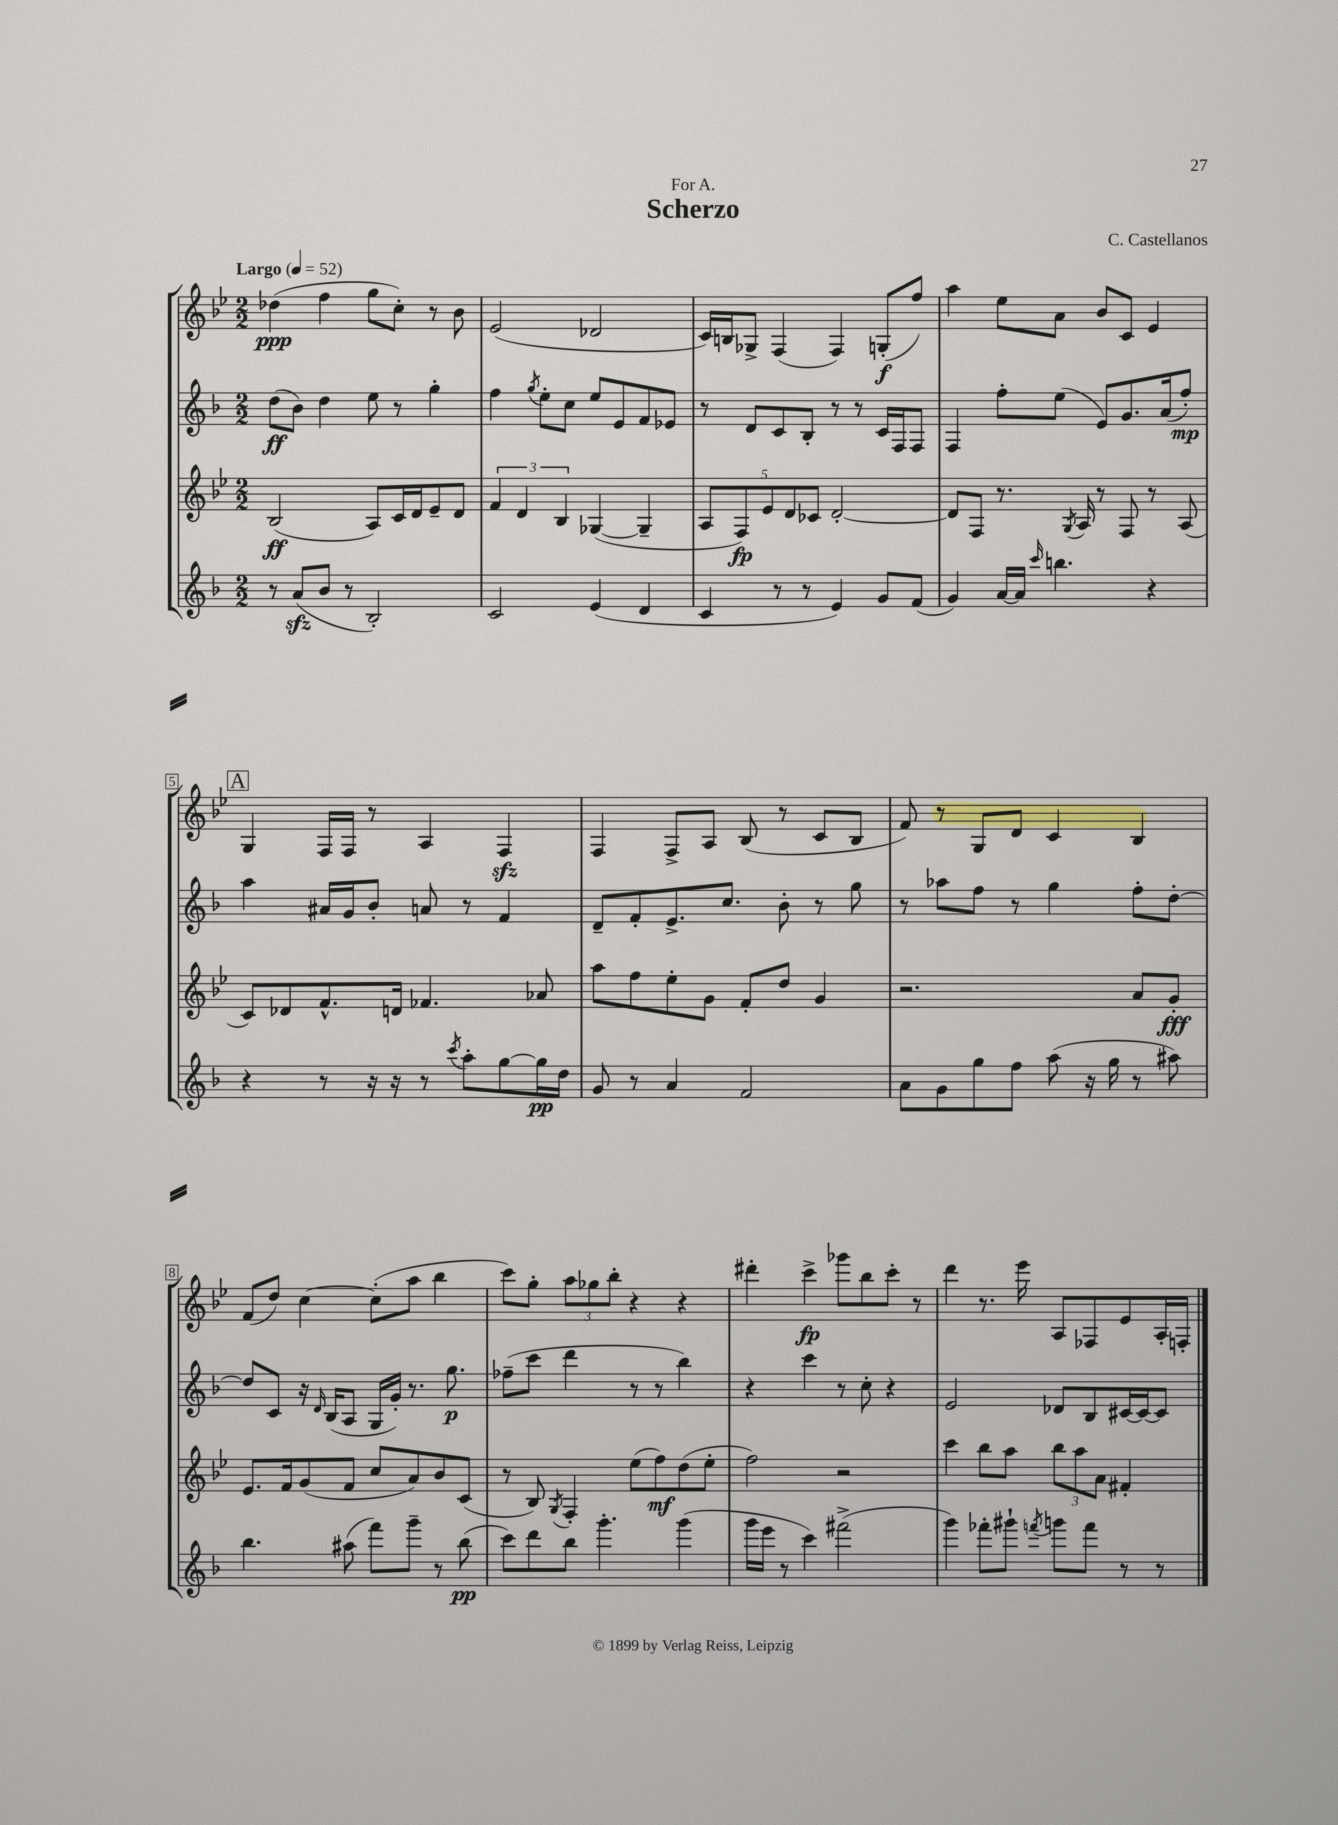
\header { title = "Scherzo" composer = "C. Castellanos" dedication = "For A." }
<<
\new StaffGroup <<
\new Staff = "s0" {
    \clef treble \key bes \major \numericTimeSignature \time 2/2 \tempo "Largo" 4 = 52
    \autoBeamOff des''4\ppp( f''4 g''8[ c''8]-.) r8 bes'8 |
    ees'2( des'2 |
    c'16[) b16 ges8]-> f4( f4) g8[-.\f( f''8]) |
    a''4 ees''8[ a'8] bes'8[ c'8] ees'4 |
    \mark \markup { \box "A" } g4 f16[ f16] r8 a4 f4\sfz |
    f4 f8[-> a8] bes8( r8 c'8[ bes8] |
    f'8) r8 g8[ d'8] c'4 bes4 |
    f'8[( d''8]) c''4~ c''8[-.( a''8] bes''4 |
    c'''8[) g''8]-. \tuplet 3/2 { a''8[ ges''8 bes''8]-. } r4 r4 |
    dis'''4-. c'''4->\fp ges'''8[ bes''8 c'''8]-. r8 |
    d'''4 r8. ees'''16 a8[ fes8 ees'8 a16-. f16]-. \bar "|." |
}
\new Staff = "s1" {
    \clef treble \key f \major \numericTimeSignature \time 2/2
    \autoBeamOff d''8[\ff( bes'8]) d''4 e''8 r8 g''4-. |
    f''4 \acciaccatura { g''8 } e''8[-. c''8] e''8[ e'8 f'8 ees'8] |
    r8 d'8[ c'8 bes8]-. r8 r8 c'16[ f16 f8] |
    f4 f''8[-. e''8]( e'8[) g'8. a'16( f''8]-.\mp) |
    \mark \markup { \box "A" } a''4 ais'16[ g'16 bes'8]-. a'8 r8 f'4 |
    d'8[-- f'8-. e'8.-> c''8.] bes'8-. r8 g''8 |
    r8 aes''8[ f''8] r8 g''4 f''8[-. d''8]~-. |
    d''8[ c'8] r16 \grace { d'16 } bes16[( a8] g16[ g'16]-.) r8. g''8.\p |
    fes''8[--( c'''8] d'''4 r8 r8 bes''4) |
    r4 c'''4 r8 c''8-. r4 |
    e'2 des'8[ bes8 cis'16~ cis'16~ cis'8] \bar "|." |
}
\new Staff = "s2" {
    \clef treble \key bes \major \numericTimeSignature \time 2/2
    \autoBeamOff bes2\ff( a8[) c'16 d'16 ees'8-- d'8] |
    \tuplet 3/2 { f'4 d'4 bes4 } ges4~( ges4-- |
    \tuplet 5/4 { a8[ f8\fp) ees'8 d'8 ces'8] } d'2~-. |
    d'8[ f8] r8. \acciaccatura { g8 } a16 r8 f8 r8 a8( |
    \mark \markup { \box "A" } c'8[) des'8 f'8.-^ d'16] fes'4. aes'8 |
    a''8[ f''8 ees''8-. g'8] f'8[-. d''8] g'4 |
    r2. a'8[ g'8]-.\fff |
    ees'8.[ f'16 g'8( f'8] c''8[ a'8) bes'8 c'8]( |
    r8 bes8) \acciaccatura { g8 } f4-. ees''8[( f''8\mf) d''8( ees''8]-. |
    f''2) r2 |
    c'''4 bes''8[ a''8] \tuplet 3/2 { bes''8[ a''8 a'8] } fis'4-. \bar "|." |
}
\new Staff = "s3" {
    \clef treble \key f \major \numericTimeSignature \time 2/2
    \autoBeamOff r8 a'8[\sfz( bes'8] r8 bes2-.) |
    c'2 e'4( d'4 |
    c'4 r8 r8 e'4) g'8[ f'8]( |
    g'4) a'16[~ a'16] \grace { c'''16 } b''4. r4 |
    \mark \markup { \box "A" } r4 r8 r16 r16 r8 \acciaccatura { c'''8 } a''8[-. g''8~ g''16\pp d''16] |
    g'8 r8 a'4 f'2 |
    a'8[ g'8 g''8 f''8] a''8( r16 g''16 r8 ais''8) |
    bes''4. ais''8( f'''8[) g'''8]-- r8 bes''8\pp( |
    c'''8[) d'''8 bes''8] g'''4.-. g'''4( |
    g'''16[ e'''16] r8 c'''4) fis'''2->( |
    g'''4) fes'''8[-. gis'''8]-! \acciaccatura { f'''8 } g'''8[ f'''8] r8 r8 \bar "|." |
}
>>
>>
\layout { \context { \Score \override BarNumber.stencil = #(make-stencil-boxer 0.1 0.3 ly:text-interface::print) } }
